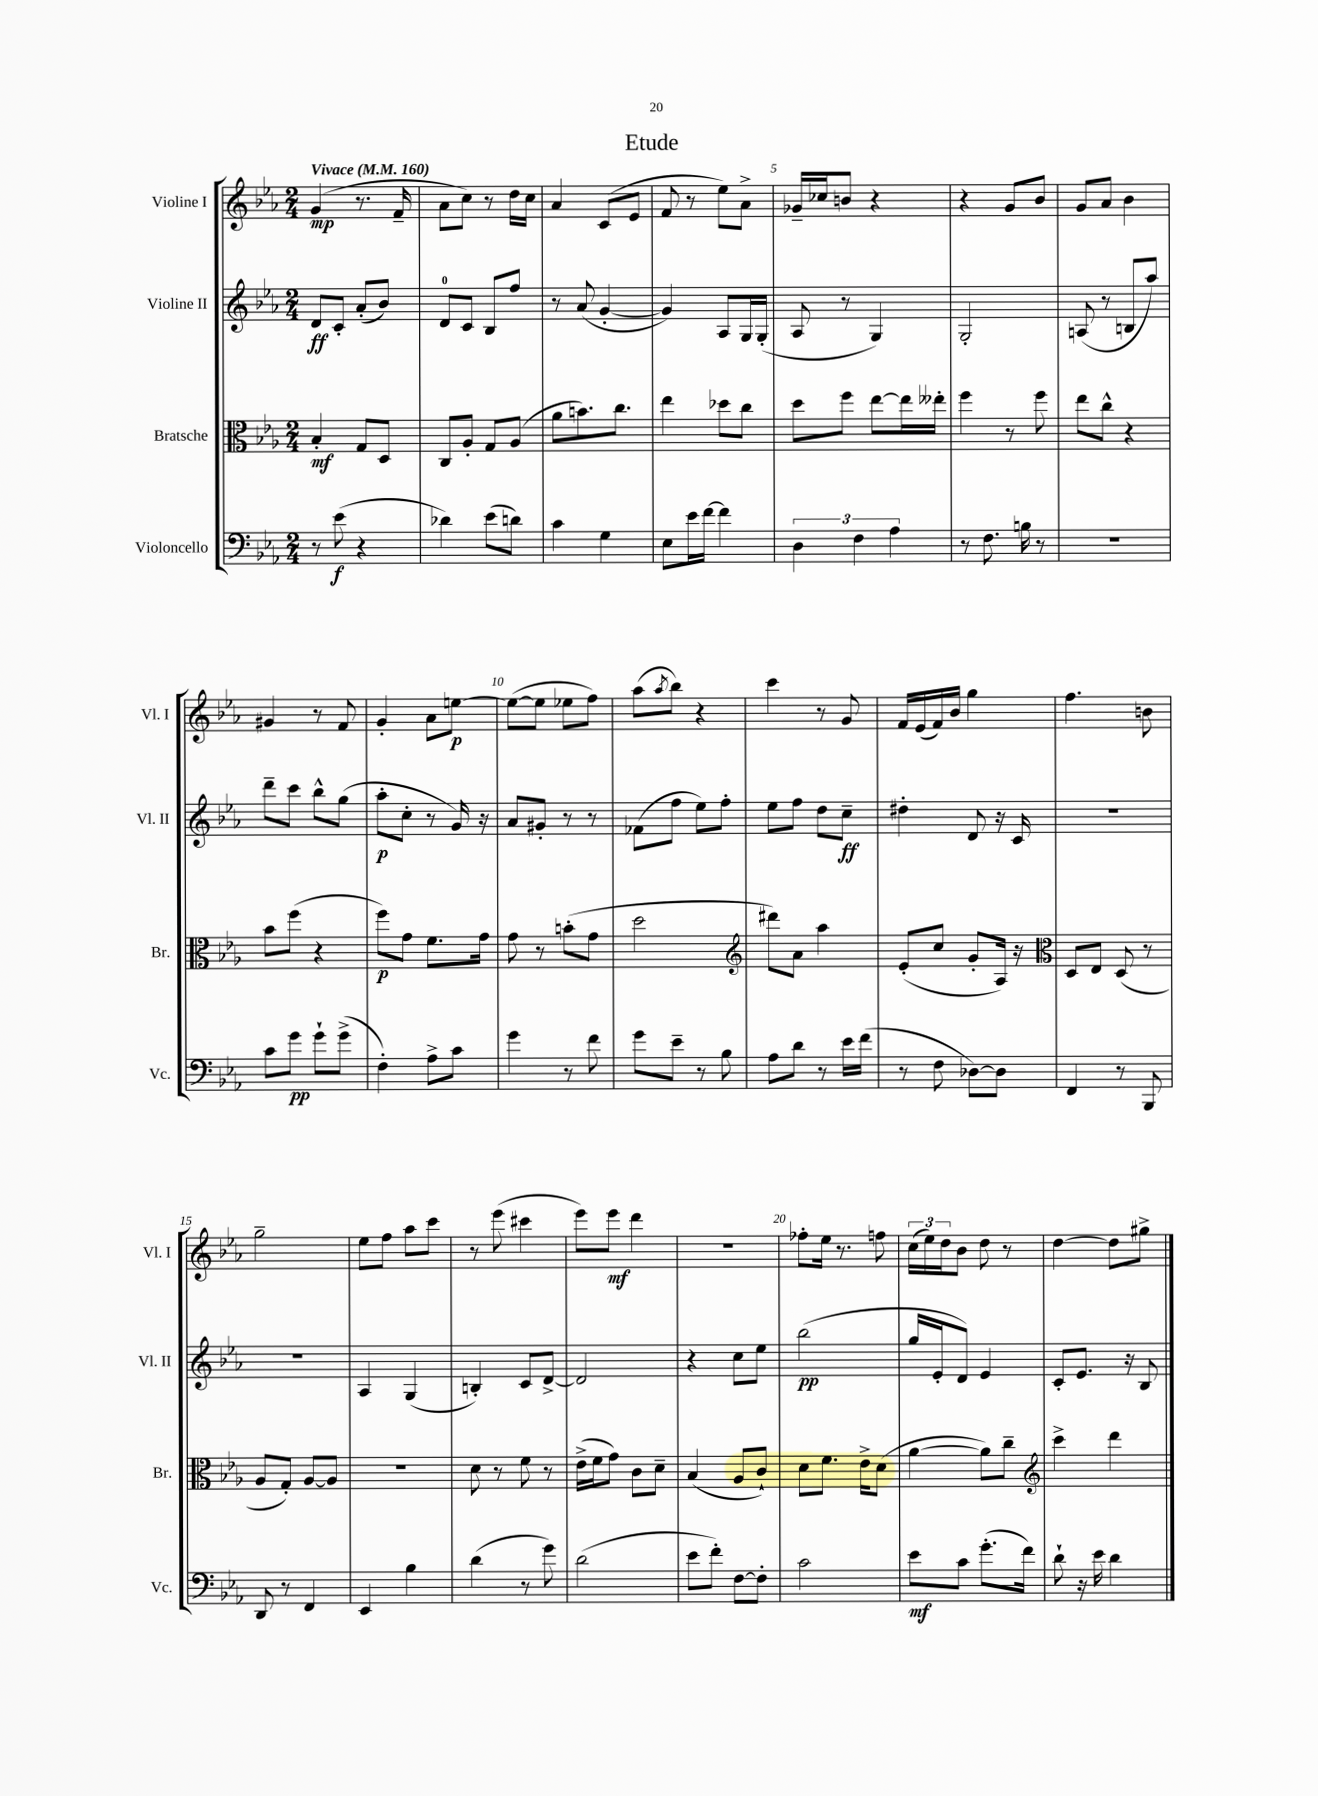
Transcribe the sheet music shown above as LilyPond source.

\header { title = "Etude" }
<<
\new StaffGroup <<
\new Staff = "s0" \with { instrumentName = "Violine I" shortInstrumentName = "Vl. I" } {
    \clef treble \key ees \major \numericTimeSignature \time 2/4 \tempo "Vivace" 4 = 160
    g'4\mp( r8. f'16-- |
    aes'8 c''8) r8 d''16 c''16 |
    aes'4 c'8( ees'8 |
    f'8 r8 ees''8) aes'8-> |
    ges'16-- ces''16 b'8 r4 |
    r4 g'8 bes'8 |
    g'8 aes'8 bes'4 |
    gis'4 r8 f'8 |
    g'4-. aes'8 e''8~\p |
    e''8~( e''8 ees''8 f''8) |
    aes''8( \acciaccatura { aes''8 } bes''8) r4 |
    c'''4 r8 g'8 |
    f'16 ees'16( f'16) bes'16 g''4 |
    f''4. b'8 |
    g''2-- |
    ees''8 f''8 aes''8 c'''8 |
    r8 ees'''8( cis'''4 |
    ees'''8) ees'''8\mf d'''4 |
    r2 |
    fes''8-. ees''16 r8. f''8 |
    \tuplet 3/2 { c''16( ees''16) d''16 } bes'8 d''8 r8 |
    d''4~ d''8 gis''8-> \bar "|." |
}
\new Staff = "s1" \with { instrumentName = "Violine II" shortInstrumentName = "Vl. II" } {
    \clef treble \key ees \major \numericTimeSignature \time 2/4
    d'8\ff c'8-. aes'8-.( bes'8) |
    d'8-0 c'8 bes8 f''8 |
    r8 aes'8( g'4~-. |
    g'4) aes8 g16 g16-.( |
    aes8 r8 g4) |
    g2-. |
    a8( r8 b8 aes''8) |
    d'''8-- c'''8 bes''8-^ g''8( |
    aes''8-.\p c''8-. r8 g'16) r16 |
    aes'8 gis'8-. r8 r8 |
    fes'8( f''8 ees''8) f''8-. |
    ees''8 f''8 d''8 c''8--\ff |
    dis''4-. d'8 r16 c'16 |
    R2 |
    R2 |
    aes4 g4( |
    b4-.) c'8 d'8~-> |
    d'2 |
    r4 c''8 ees''8 |
    bes''2\pp( |
    g''16 ees'16-. d'8) ees'4 |
    c'8-. ees'8. r16 bes8 \bar "|." |
}
\new Staff = "s2" \with { instrumentName = "Bratsche" shortInstrumentName = "Br." } {
    \clef alto \key ees \major \numericTimeSignature \time 2/4
    bes4-.\mf g8 d8 |
    c8 aes8-. g8 aes8( |
    aes'8 b'8.) c''8. |
    ees''4 des''8 c''8 |
    d''8 f''8 ees''8~ ees''16 eeses''16-. |
    f''4 r8 f''8 |
    ees''8 c''8-^ r4 |
    bes'8 f''8( r4 |
    f''8\p) g'8 f'8. g'16 |
    g'8 r8 b'8-.( g'8 |
    d''2 |
    \clef treble dis'''8) aes'8 aes''4 |
    ees'8-.( c''8 g'8-. aes16) r16 |
    \clef alto d8 ees8 d8( r8 |
    aes8 g8-.) aes8~ aes8 |
    R2 |
    d'8 r8 f'8 r8 |
    ees'16->( f'16 g'8) c'8 d'8-- |
    bes4( aes8 c'8-!) |
    d'8 f'8. ees'16-> d'8( |
    aes'4~ aes'8) c''8-- |
    \clef treble c'''4-> d'''4 \bar "|." |
}
\new Staff = "s3" \with { instrumentName = "Violoncello" shortInstrumentName = "Vc." } {
    \clef bass \key ees \major \numericTimeSignature \time 2/4
    r8 ees'8\f( r4 |
    des'4) ees'8( d'8) |
    c'4 g4 |
    ees8 ees'16 f'16~ f'4 |
    \tuplet 3/2 { d4 f4 aes4 } |
    r8 f8. b16 r8 |
    r2 |
    c'8 g'8\pp g'8-! g'8->( |
    f4-.) aes8-> c'8 |
    g'4 r8 f'8 |
    g'8 ees'8-- r8 bes8 |
    aes8 d'8 r8 ees'16 f'16( |
    r8 f8 des8~) des8 |
    f,4 r8 bes,,8 |
    d,8 r8 f,4 |
    ees,4 bes4 |
    d'4( r8 g'8) |
    d'2( |
    ees'8 f'8-.) f8~ f8-. |
    c'2 |
    ees'8\mf c'8 g'8.-.( f'16) |
    d'8-! r16 ees'16 d'4 \bar "|." |
}
>>
>>
\layout { \context { \Score \override BarNumber.break-visibility = ##(#f #t #t) barNumberVisibility = #(every-nth-bar-number-visible 5) } }
